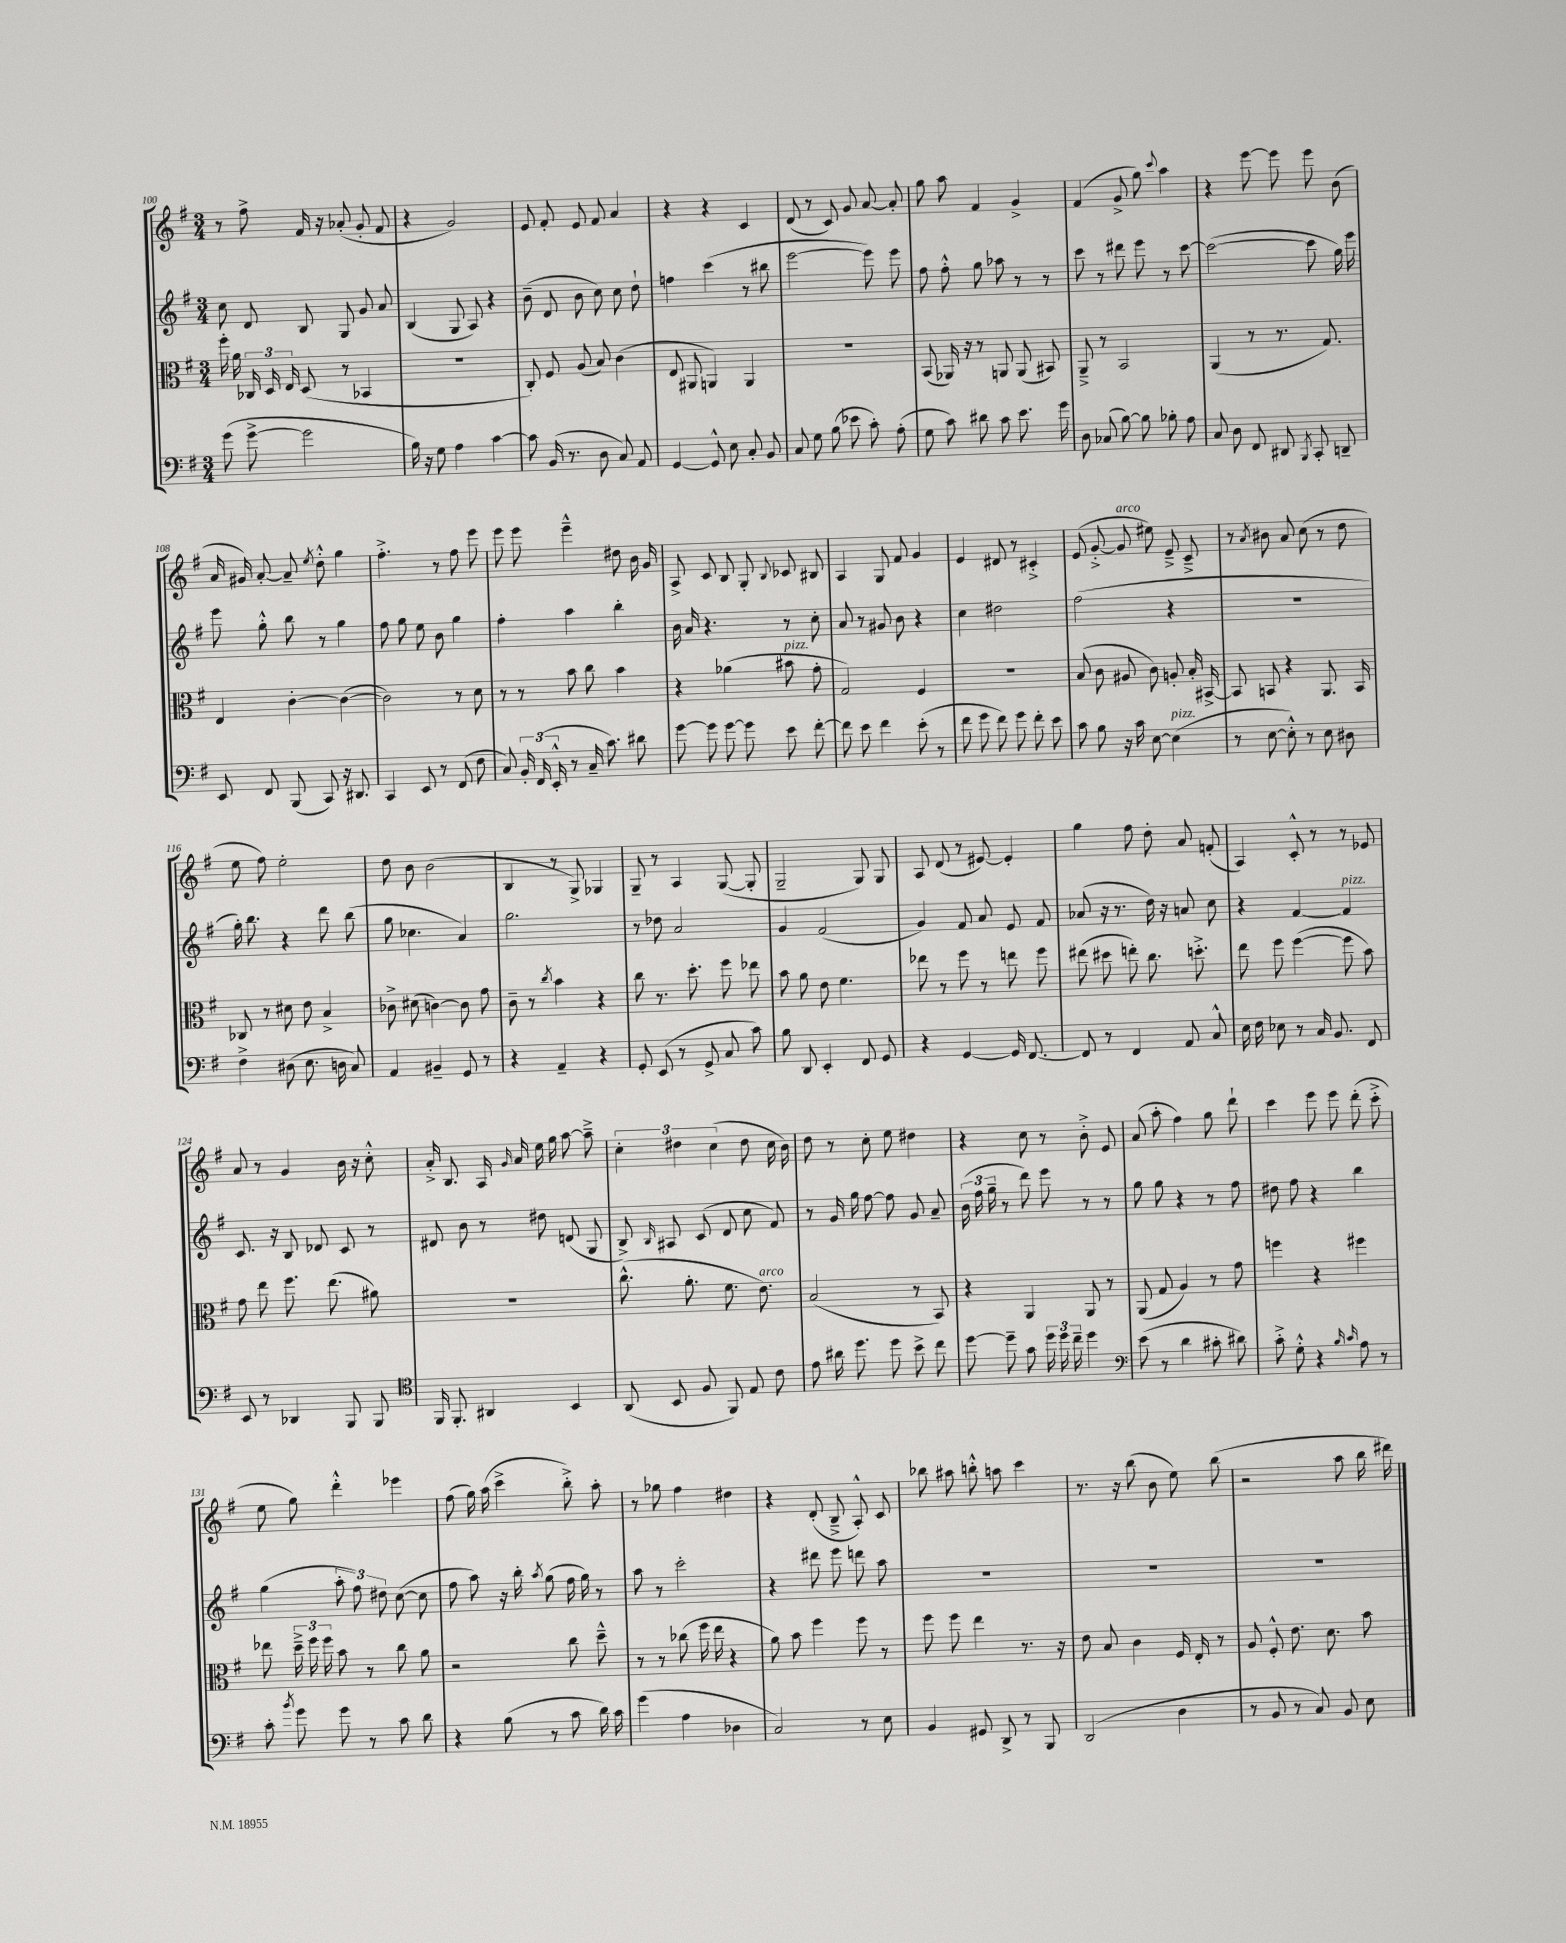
<<
\new StaffGroup <<
\new Staff = "s0" {
    \clef treble \key g \major \numericTimeSignature \time 3/4
    \autoBeamOff r8 fis''8-> fis'16 r16 aes'8-.( g'8-. fis'8 |
    r4 g'2) |
    e'8 fis'8-. e'8 fis'8 a'4 |
    r4 r4 c'4 |
    d'8( r8 c'8) g'8 a'8~ a'8-. |
    g''8 a''8 fis'4 g'4-> |
    fis'4( g'8-> g''8) \appoggiatura { c'''8 } a''4 |
    r4 e'''8~ e'''8 e'''8 b'8( |
    a'16 gis'16) a'8~-. a'8-- \acciaccatura { e''8 } d''8-.-^ g''4 |
    fis''4.-.-> r8 fis''8 e'''8 |
    e'''8 e'''8 e'''4---^ dis''8 b'16 g'16 |
    a8-> c'8 b8 g8-. \appoggiatura { b8 } ces'8 bis8 |
    a4 g8 fis'8 g'4 |
    e'4 dis'8 r8 cis'4-.-> |
    e'8( g'8~-.-> g'8^\markup { \italic "arco" } eis''8) e'8---> c'8---> |
    r8 \acciaccatura { a'8 } bis'8 a'8 c''8( r8 d''8 |
    e''8 fis''8) e''2-. |
    d''8 b'8 b'2( |
    b4 r8 g8->) ges4 |
    g8-- r8 a4 g8~( g8-. |
    g2-- g8) g8 |
    a8 d'8( r8 eis'8~) eis'4-. |
    g''4 fis''8 d''8-. a'8 f'8-.( |
    a4) c'8-.-^ r8 r8 ees'8 |
    a'8 r8 g'4 b'16 r16 c''8-.-^ |
    a'16-.-> b8. a16 \grace { g'16 } a'16 e''16 g''16 a''8~ a''8---> |
    \tuplet 3/2 { c''4-. dis''4 c''4( } dis''8 c''16 b'16) |
    d''8 r8 c''8-. e''8 dis''4 |
    r4 c''8 r8 b'8-.-> e'8 |
    a'8( a''8-. fis''4) g''8 d'''8-! |
    c'''4 e'''8 e'''8 d'''8-.( c'''8-.-> |
    e''8 g''8) d'''4-.-^ ees'''4 |
    fis''8( g''16) a''16( c'''4-> b''8-.->) a''8-. |
    r8 ges''8 fis''4 dis''4 |
    r4 d'8-.( b8---> a8-.-^) c'8 |
    bes''8 ais''8 b''8-.-^ a''8 c'''4 |
    r8. r16 b''8( b'8 e''8) b''8( |
    r2 a''8 b''16 dis'''16) \bar "|." |
}
\new Staff = "s1" {
    \clef treble \key g \major \numericTimeSignature \time 3/4
    \autoBeamOff c''8 d'8 b8 g8 g'8 a'8 |
    b4( g8 a8) r4 |
    b'8--( d'8 b'8 c''8) c''8 d''8-! |
    f''4 c'''4( r8 bis''8 |
    e'''2~ e'''8) e'''8 |
    fis''8 fis''8-.-^ g''8 aes''8 r8 r8 |
    c'''8 r8 dis'''8 e'''8 r8 c'''8~ |
    c'''2~( c'''8 g''16) e'''16 |
    e'''8 g''8-.-^ b''8 r8 g''4 |
    fis''8 g''8 e''8 b'8 g''4 |
    fis''4-. a''4 b''4-. |
    b'16 a'16 r4. r8 c''8-. |
    a'8 r8 gis'8 b'8 r4 |
    c''4 dis''2 |
    fis''2( r4 |
    R2. |
    g''16-.) b''8. r4 d'''8 b''8( |
    g''8 ces''4. a'4) |
    g''2. |
    r8 des''8 a'2 |
    g'4 fis'2( |
    g'4) fis'8 a'8 e'8 fis'8 |
    aes'8( r16 r8. d''16) r16 a'8 c''8 |
    r4 fis'4~ fis'4^\markup { \italic "pizz." } |
    c'8. r16 b8 des'8 c'8 r8 |
    dis'8 b'8 r8 dis''8 d'8( g8 |
    b8->) \grace { b16 } ais8 c'8( d'8 c''8 fis'8) |
    r8 g'16 g''16 fis''8~ fis''8 g'8 a'8-- |
    \tuplet 3/2 { b'16( fis''16 g''16-- } r8 d'''8) e'''8 r8 r8 |
    g''8 g''8 r4 r8 fis''8 |
    dis''8 fis''8 r4 b''4 |
    g''4( \tuplet 3/2 { a''8-. fis''8) dis''8 } c''8~( c''8 |
    fis''8 a''8) r16 b''16-. \acciaccatura { a''8 } g''8( fis''16 g''16) r8 |
    a''8 r8 c'''2-. |
    r4 dis'''8 e'''8 d'''8 a''8 |
    R2. |
    R2. |
    R2. \bar "|." |
}
\new Staff = "s2" {
    \clef alto \key g \major \numericTimeSignature \time 3/4
    \autoBeamOff fis''16-. a'16 \tuplet 3/2 { ces16 d16 e16 } d8( r8 bes,4 |
    R2. |
    c8-.) fis8 a8( b8) c'4( |
    e8 ais,8 a,4) a,4 |
    R2. |
    b,8( aes,16) r16 r8 a,8 a,8( bis,8) |
    a,8---> r8 b,2 |
    a,4( r8 r8. g8.) |
    e4 c'4~-. c'4~( |
    c'2) r8 d'8 |
    r8 r8 b'8 c''8 b'4 |
    r4 aes'4( bis'8^\markup { \italic "pizz." } g'8-. |
    g2) fis4 |
    R2. |
    b8( c'8 ais8 c'8) a8-. b16-. bis,16~-> |
    bis,8 b,8 r4 a,8. b,16 |
    ces8 r8 dis'8 e'8 b4-> |
    ces'8-> dis'8( c'4~) c'8 g'8 |
    c'8-- r8 \acciaccatura { c''8 } b'4 r4 |
    c''8 r8. d''8.-. fis''8 ees''8 |
    b'8 a'8 e'8 fis'4. |
    ees''8 r8 fis''8 r8 e''8 fis''8 |
    eis''8( dis''8 e''8-.) c''8. d''8.-.-> |
    e''8 fis''8 fis''4~( fis''8 b'8) |
    g'8 e''8 fis''8. e''8.( ais'8) |
    R2. |
    c''8.-^( a'8.-. fis'8. e'8.^\markup { \italic "arco" }) |
    b2( r8 b,8) |
    r4 a,4 a,8 r8 |
    a,8( g8 a4) r8 g'8 |
    f''4 r4 fis''4 |
    ees''8 \tuplet 3/2 { d''16---> fis''16 fis''16 } b'8 r8 c''8 a'8 |
    r2 c''8 d''8---^ |
    r8 r8 ces''8( fis''16 e''16 r4 |
    a'8) b'8 fis''4 fis''8 r8 |
    fis''8 fis''8 e''4 r8. r16 |
    e'8 b8 c'4 fis16 e16-. r8 |
    a8 fis8-.-^ e'8. d'8. b'8 \bar "|." |
}
\new Staff = "s3" {
    \clef bass \key g \major \numericTimeSignature \time 3/4
    \autoBeamOff g'8( g'8~-> g'2 |
    b16) r16 g8 a4 c'4~ |
    c'8 b,16( r8. d8 c8) a,8 |
    g,4~ g,8-^ e8 c8-. b,8 |
    c8 g8 b8( ees'8 c'8-.) a8-.( |
    g8 c'8) dis'8 c'8 e'8. g'16 |
    d8 ces8( b8~) b8 bes8-. a8 |
    c8 d8 fis,8 dis,8 \acciaccatura { b,,8 } c,8-. d,8-- |
    e,8 fis,8 b,,8( c,8) r16 dis,8. |
    c,4 e,8 r8 fis,8( fis8 |
    c8) \tuplet 3/2 { b,16-. fis,16( e,16-.-^ } r8 c16-- c'8.) dis'8 |
    g'8~ g'8 g'8~ g'8 e'8 fis'8~-. |
    fis'8 e'8 fis'4 e'8-.( r8 |
    fis'8 g'8 fis'8) g'8 fis'8-. e'8 |
    c'8 b8 r16 c'16 e8~ e4^\markup { \italic "pizz." }( |
    r8 e8~ e8-.-^) r8 e8 dis8 |
    fis4-> dis8( e8. d16 c8) |
    a,4 bis,4-- g,8 r8 |
    r4 a,4-- r4 |
    g,8-. e,8( r8 g,8-> c8 c'8) |
    b8 d,8 e,4-. fis,8 g,8 |
    r4 g,4~ g,16 fis,8.~ |
    fis,8 r8 fis,4 a,8 c8-^ |
    e16 fis16 ees8 r8 c16 b,8. fis,8 |
    e,8 r8 des,4 b,,8 b,,8 |
    \clef tenor fis,16 fis,8.-. ais,4 b,4 |
    a,8( b,8 fis8 fis,8) e8 c'8 |
    e'8 ais'16 d''8. d''8 b'8-> c''8 |
    d''8~ d''8-- g'8 \tuplet 3/2 { d''16 d''16 c''16-- } d''4 |
    \clef bass e'8( r8 d'4 cis'8-. dis'8) |
    c'8-.-> g8-.-^ r4 \grace { b16 c'16 } a8 r8 |
    c'8-. \acciaccatura { b'8 } g'8 g'8 r8 c'8 d'8 |
    r4 b8( r8 c'8 d'16) c'16 |
    g'4( a4 des4 |
    c2) r8 e8 |
    b,4 gis,8 d,8-> r8 b,,8 |
    d,2( d4 |
    r8 b,8 r8 c8) b,8 e8 \bar "|." |
}
>>
>>
\layout { \context { \Score currentBarNumber = #100 } }
